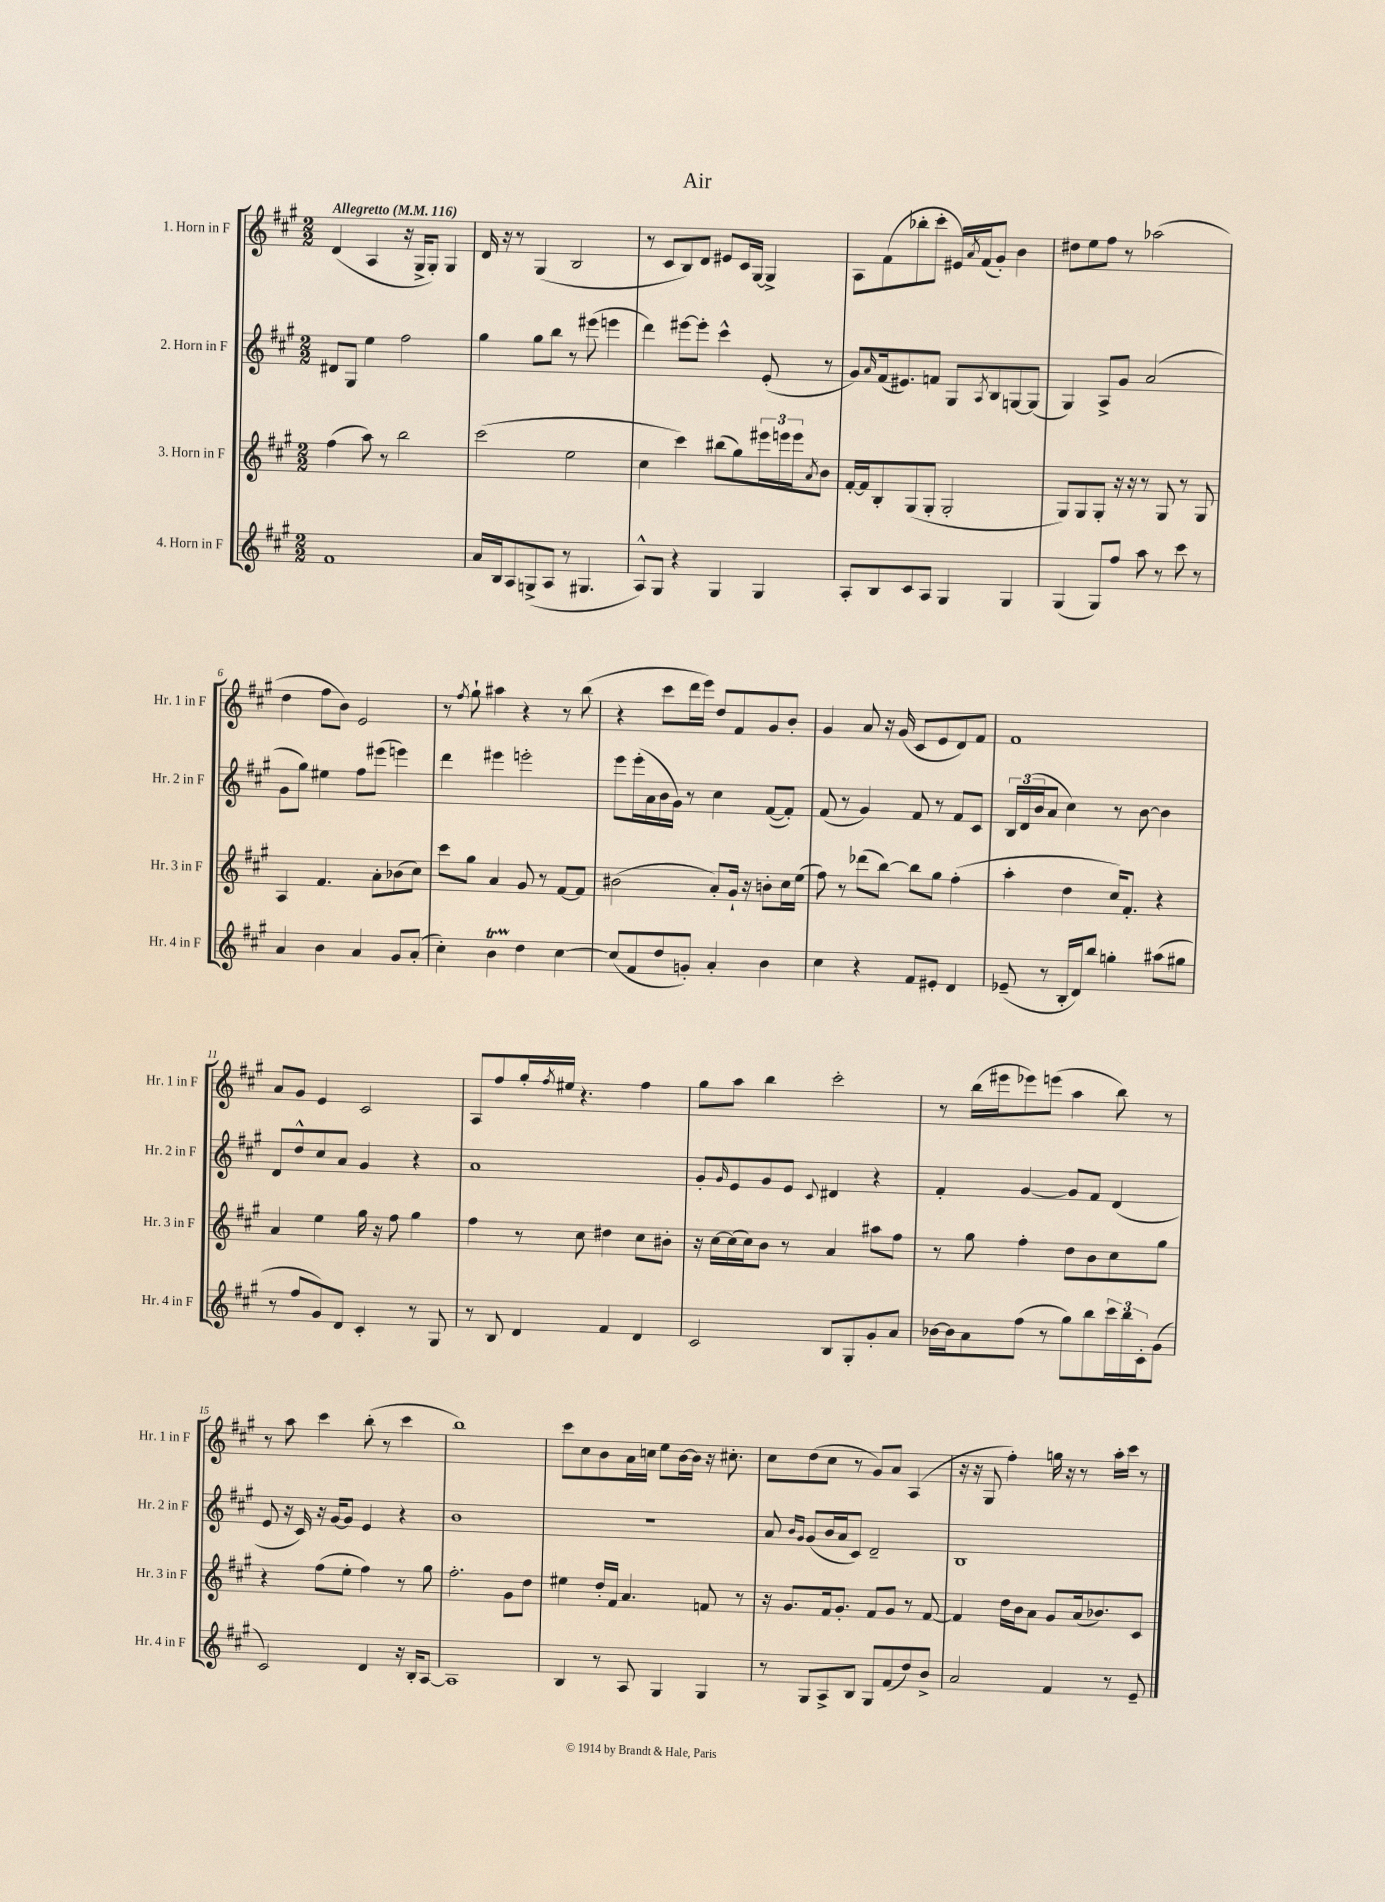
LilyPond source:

\header { title = "Air" }
<<
\new StaffGroup <<
\new Staff = "s0" \with { instrumentName = "1. Horn in F" shortInstrumentName = "Hr. 1 in F" } {
    \clef treble \key a \major \numericTimeSignature \time 2/2 \tempo "Allegretto" 4 = 116
    d'4( a4 r16 gis16-> gis8-.) gis4 |
    d'16 r16 r8 gis4( b2 |
    r8 cis'8 b8) d'8 eis'8 cis'16 gis16~ gis4-> |
    a8 fis'8( bes''8-. cis'''8-. eis'16) \acciaccatura { a'8 } fis'16( gis'8-.) b'4 |
    dis''8 e''8 fis''8 r8 aes''2( |
    d''4 fis''8 b'8) e'2 |
    r8 \acciaccatura { fis''8 } gis''8-! ais''4 r4 r8 b''8( |
    r4 cis'''8 d'''16 e'''16) d''8 fis'8 gis'8 b'8-. |
    gis'4 a'8 r16 gis'16( cis'8 e'8 d'8) fis'8 |
    fis'1 |
    a'8 gis'8 e'4 cis'2 |
    a8 fis''8 gis''16-. \acciaccatura { fis''8 } eis''16 r4. fis''4 |
    gis''8 a''8 b''4 cis'''2-. |
    r8 b''16( eis'''16 ees'''8) e'''8( a''4 b''8) r8 |
    r8 a''8 cis'''4 b''8-.( r8 cis'''4 |
    b''1) |
    cis'''8 cis''8 b'8 a'16 c''16 e''8 b'16~ b'16 r16 cis''8.-. |
    cis''8 d''8( cis''8 r8 gis'8) a'8 a4( |
    r16 r16 gis8 fis''4-.) g''16 r16 r8 a''16-. cis'''16 r8 \bar "|." |
}
\new Staff = "s1" \with { instrumentName = "2. Horn in F" shortInstrumentName = "Hr. 2 in F" } {
    \clef treble \key a \major \numericTimeSignature \time 2/2
    dis'8 gis8 e''4 fis''2 |
    gis''4 gis''8 b''8 r8 eis'''8( e'''4 |
    d'''4) eis'''8~ eis'''8-. cis'''4-^ e'8-.( r8 |
    gis'8) \grace { a'16 } fis'16( eis'8.) f'8 gis8 \acciaccatura { a8 } b8 g8~ g8( |
    gis4) a8-> gis'8 a'2( |
    gis'8 gis''8) eis''4 fis''8 eis'''8( e'''4) |
    d'''4 eis'''4 e'''2-. |
    e'''8 e'''16-.( a'16 b'16 gis'16) r8 cis''4 fis'8~( fis'8-.) |
    fis'8( r8 gis'4) fis'8 r8 fis'8 cis'8 |
    \tuplet 3/2 { b16 d'16( b'16 } a'8 cis''4) r8 b'8~ b'4 |
    d'8 d''8-^ cis''8 a'8 gis'4 r4 |
    a'1 |
    gis'8-. \grace { gis'16 } e'8 gis'8 e'8 \appoggiatura { cis'8 } dis'4 r4 |
    fis'4-. gis'4~ gis'8 fis'8 d'4( |
    e'8 r16 cis'16) r16 gis'16~ gis'8 e'4 r4 |
    b'1 |
    r1 |
    a'8 \grace { b'16 gis'16 } gis'8( b'16 a'16 cis'8) d'2-- |
    b1 \bar "|." |
}
\new Staff = "s2" \with { instrumentName = "3. Horn in F" shortInstrumentName = "Hr. 3 in F" } {
    \clef treble \key a \major \numericTimeSignature \time 2/2
    fis''4( a''8) r8 b''2 |
    cis'''2( e''2 |
    cis''4 cis'''4) bis''8( gis''8) \tuplet 3/2 { eis'''16 e'''16 e'''16 } \acciaccatura { a'8 } b'8 |
    fis'16~-. fis'16 b8-. gis8( gis8-. gis2-. |
    gis8) gis8 gis8-. r16 r16 r8 gis8 r8 gis8 |
    a4 fis'4. a'8-. bes'8( cis''8) |
    cis'''8 gis''8 a'4 gis'8 r8 fis'8~ fis'8 |
    bis'2( a'8-.) gis'16-! r16 b'8-. cis''16 e''16( |
    fis''8) r8 des'''8( b''8~) b''8 gis''8 fis''4-.( |
    a''4-. d''4 cis''16) fis'8.-. r4 |
    a'4 e''4 gis''16 r16 fis''8 gis''4 |
    fis''4 r8 cis''8 dis''4 cis''8 bis'8-. |
    r16 cis''16~ cis''16( cis''16) b'8 r8 a'4 ais''8 fis''8 |
    r8 gis''8 fis''4-. d''8 b'8 cis''8 gis''8 |
    r4 fis''8( e''8-. fis''4) r8 gis''8 |
    fis''2.-. gis'8 d''8 |
    eis''4 d''16-. fis'16 a'4. f'8 r8 |
    r16 gis'8. fis'16 gis'8.-. fis'8 gis'8 r8 fis'8~ |
    fis'4 d''16 b'16 a'8 gis'8 a'16( bes'8.) cis'8 \bar "|." |
}
\new Staff = "s3" \with { instrumentName = "4. Horn in F" shortInstrumentName = "Hr. 4 in F" } {
    \clef treble \key a \major \numericTimeSignature \time 2/2
    fis'1 |
    a'16 b16 a8 g8->( a8 r8 gis4. |
    a8-^) gis8 r4 gis4 gis4 |
    a8-. b8 cis'8 a8 gis4 gis4 |
    gis4( gis8) fis''8 a''8 r8 cis'''8 r8 |
    a'4 b'4 a'4 gis'8 a'8-.( |
    cis''4-.) b'4\startTrillSpan d''4\stopTrillSpan cis''4~ |
    cis''8( fis'8 d''8 g'8-.) a'4-. b'4 |
    cis''4 r4 fis'8 eis'8-. d'4 |
    ees'8--( r8 b16-. d'16) b''8 g''4-. ais''8( gis''8 |
    r8 fis''8 gis'8) d'8 cis'4-. r8 gis8 |
    r8 b8 d'4 fis'4 d'4 |
    cis'2 b8 gis8-. gis'8-. a'8 |
    bes'16~ bes'16 a'8 fis''8( r8 gis''8) b''8 \tuplet 3/2 { cis'''16 b''16 cis'16-. } gis'8( |
    cis'2) d'4 r16 b16-. a8~ |
    a1 |
    b4 r8 a8 gis4 gis4 |
    r8 gis8 a8-> b8 gis8 fis'8( d''8) b'8-> |
    a'2 fis'4 r8 e'8-- \bar "|." |
}
>>
>>
